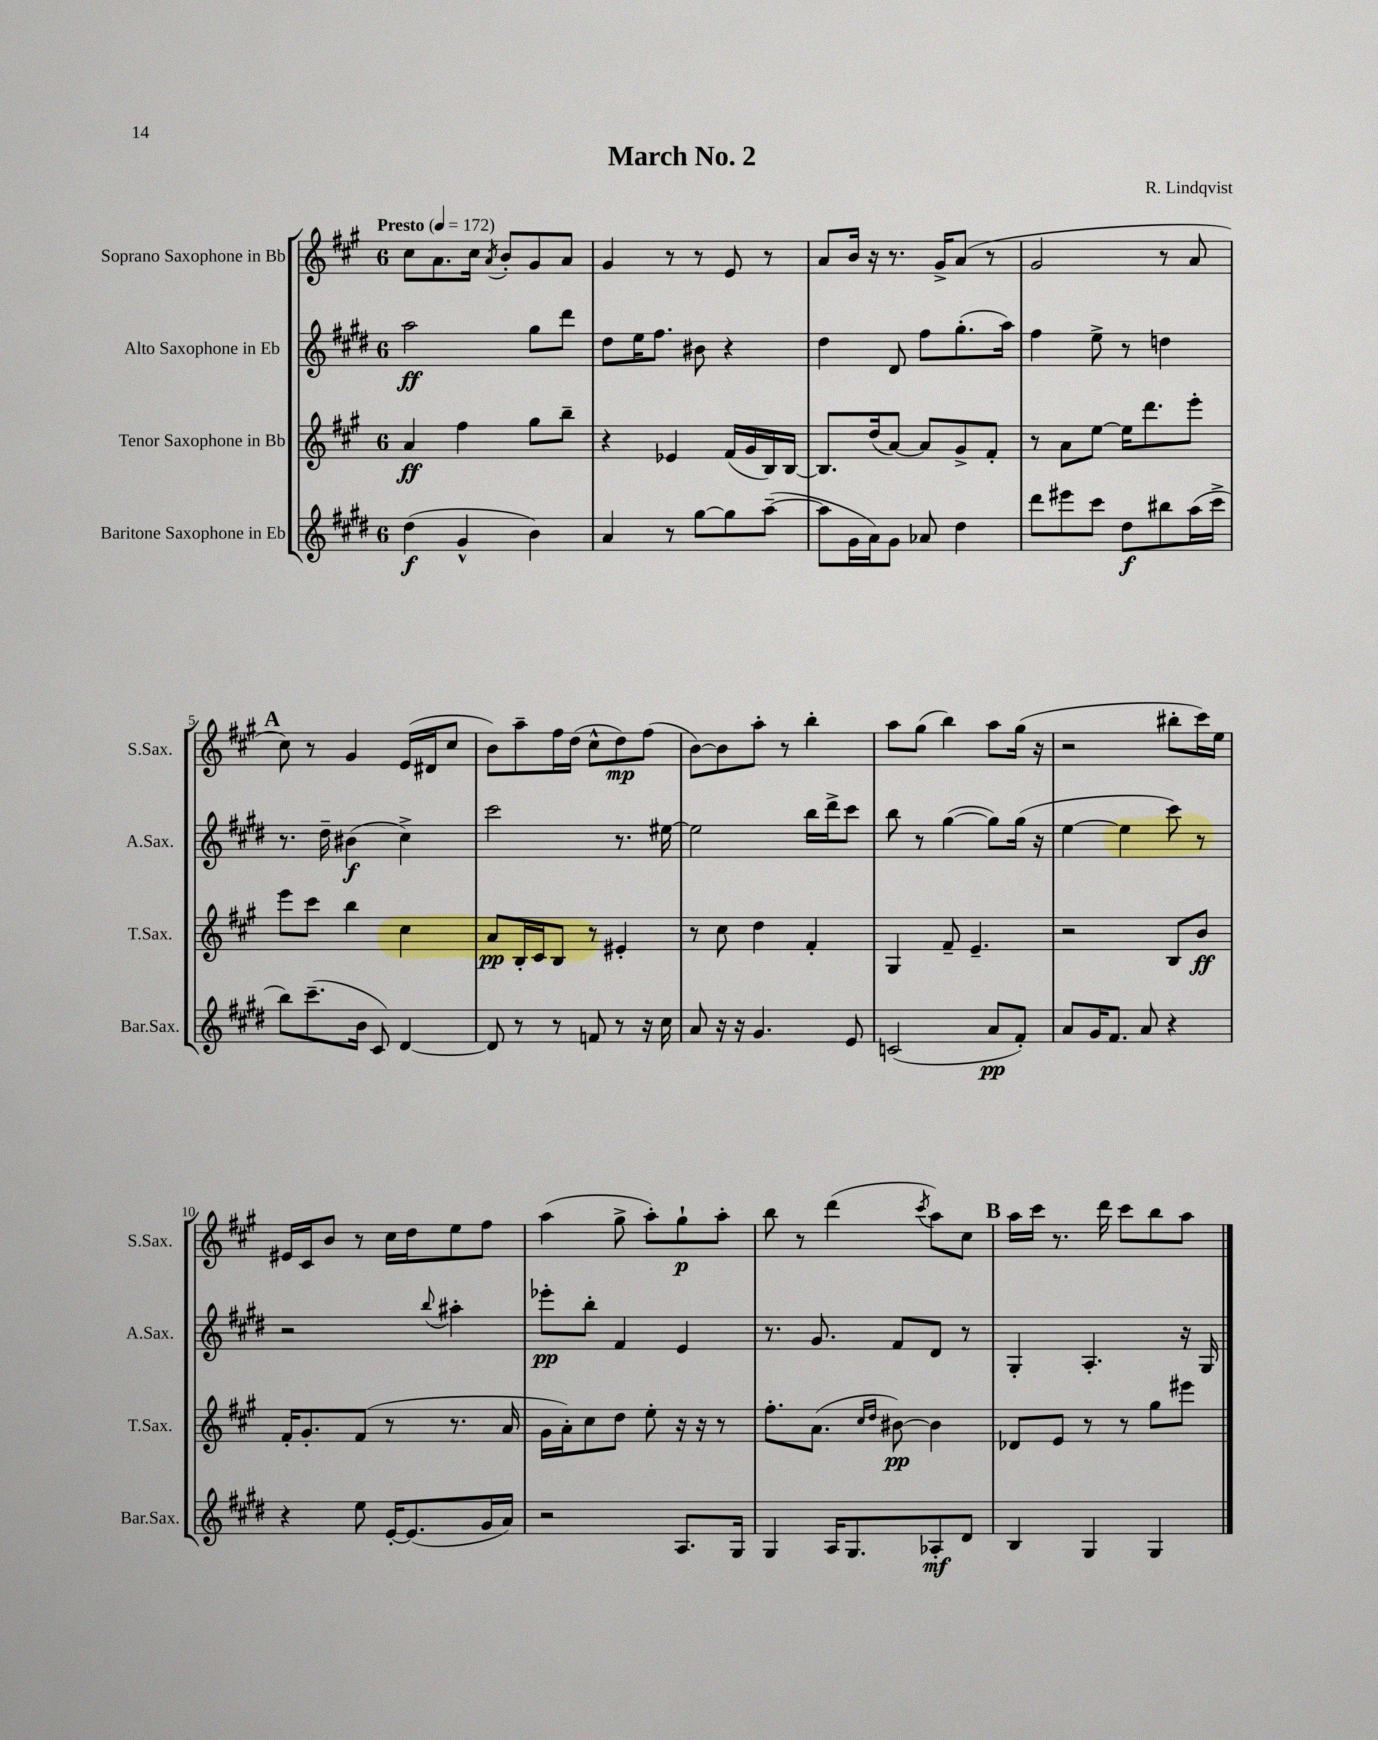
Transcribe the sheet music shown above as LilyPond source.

\header { title = "March No. 2" composer = "R. Lindqvist" }
<<
\new StaffGroup <<
\new Staff = "s0" \with { instrumentName = "Soprano Saxophone in Bb" shortInstrumentName = "S.Sax." } {
    \clef treble \key a \major \once \override Staff.TimeSignature.style = #'single-digit \time 6/8 \tempo "Presto" 4 = 172
    cis''8 a'8. cis''16 \acciaccatura { a'8 } b'8-. gis'8 a'8 |
    gis'4 r8 r8 e'8 r8 |
    a'8 b'16 r16 r8. gis'16-> a'8( r8 |
    gis'2 r8 a'8 |
    \mark \markup { \bold "A" } cis''8) r8 gis'4 e'16( dis'16 cis''8 |
    b'8) a''8-- fis''16 d''16( cis''8-^ d''8\mp) fis''8( |
    b'8~) b'8 a''8-. r8 b''4-. |
    a''8 gis''8( b''4) a''8 gis''16( r16 |
    r2 bis''8-. cis'''16) e''16 |
    eis'16 cis'16 b'8 r8 cis''16 d''16 e''8 fis''8 |
    a''4( gis''8-> a''8-.) gis''8-!\p a''8-. |
    b''8 r8 d'''4( \acciaccatura { cis'''8 } a''8) cis''8 |
    \mark \markup { \bold "B" } a''16 cis'''16 r8. d'''16 cis'''8 b''8 a''8 \bar "|." |
}
\new Staff = "s1" \with { instrumentName = "Alto Saxophone in Eb" shortInstrumentName = "A.Sax." } {
    \clef treble \key e \major \once \override Staff.TimeSignature.style = #'single-digit \time 6/8
    a''2\ff gis''8 dis'''8 |
    dis''8 e''16 fis''8. bis'8 r4 |
    dis''4 dis'8 fis''8 gis''8.-.( a''16) |
    fis''4 e''8-> r8 d''4 |
    \mark \markup { \bold "A" } r8. dis''16-- bis'4\f( cis''4->) |
    cis'''2 r8. eis''16~ |
    eis''2 b''16 dis'''16-> cis'''8 |
    b''8 r8 gis''4~( gis''8) gis''16( r16 |
    e''4~ e''4 cis'''8) r8 |
    r2 \appoggiatura { b''8 } ais''4-. |
    ees'''8-.\pp b''8-. fis'4 e'4 |
    r8. gis'8. fis'8 dis'8 r8 |
    \mark \markup { \bold "B" } gis4-. a4.-. r16 gis16 \bar "|." |
}
\new Staff = "s2" \with { instrumentName = "Tenor Saxophone in Bb" shortInstrumentName = "T.Sax." } {
    \clef treble \key a \major \once \override Staff.TimeSignature.style = #'single-digit \time 6/8
    a'4\ff fis''4 gis''8 b''8-- |
    r4 ees'4 fis'16( gis'16 b16) b16~ |
    b8. d''16( a'8~) a'8 gis'8-> fis'8-. |
    r8 a'8 e''8~ e''16 d'''8. e'''8-. |
    \mark \markup { \bold "A" } e'''8 cis'''8 b''4 cis''4 |
    a'8\pp b16-. cis'16 b8 r8 eis'4-. |
    r8 cis''8 d''4 fis'4-. |
    gis4 fis'8-- e'4.-- |
    r2 b8 b'8\ff |
    fis'16-. gis'8.-. fis'8( r8 r8. a'16 |
    gis'16 a'16-.) cis''8 d''8 e''8-. r16 r16 r8 |
    fis''8.-. a'8.( \grace { cis''16 d''16 } bis'8~\pp) bis'4 |
    \mark \markup { \bold "B" } des'8 e'8 r8 r8 gis''8 eis'''8 \bar "|." |
}
\new Staff = "s3" \with { instrumentName = "Baritone Saxophone in Eb" shortInstrumentName = "Bar.Sax." } {
    \clef treble \key e \major \once \override Staff.TimeSignature.style = #'single-digit \time 6/8
    dis''4\f( gis'4-^ b'4) |
    a'4 r8 gis''8~ gis''8 a''8~--( |
    a''8 gis'16 a'16) gis'8 aes'8 dis''4 |
    dis'''8 eis'''8 cis'''8 dis''8\f bis''8 a''16( cis'''16-> |
    \mark \markup { \bold "A" } b''8) cis'''8.--( b'16 cis'8) dis'4~ |
    dis'8 r8 r8 f'8 r8 r16 cis''16 |
    a'8 r16 r16 gis'4. e'8 |
    c'2( a'8\pp fis'8-.) |
    a'8 gis'16 fis'8. a'8 r4 |
    r4 e''8 e'16~-. e'8.( gis'16 a'16) |
    r2 a8. gis16 |
    gis4 a16 gis8. aes8-.\mf dis'8 |
    \mark \markup { \bold "B" } b4 gis4 gis4 \bar "|." |
}
>>
>>
